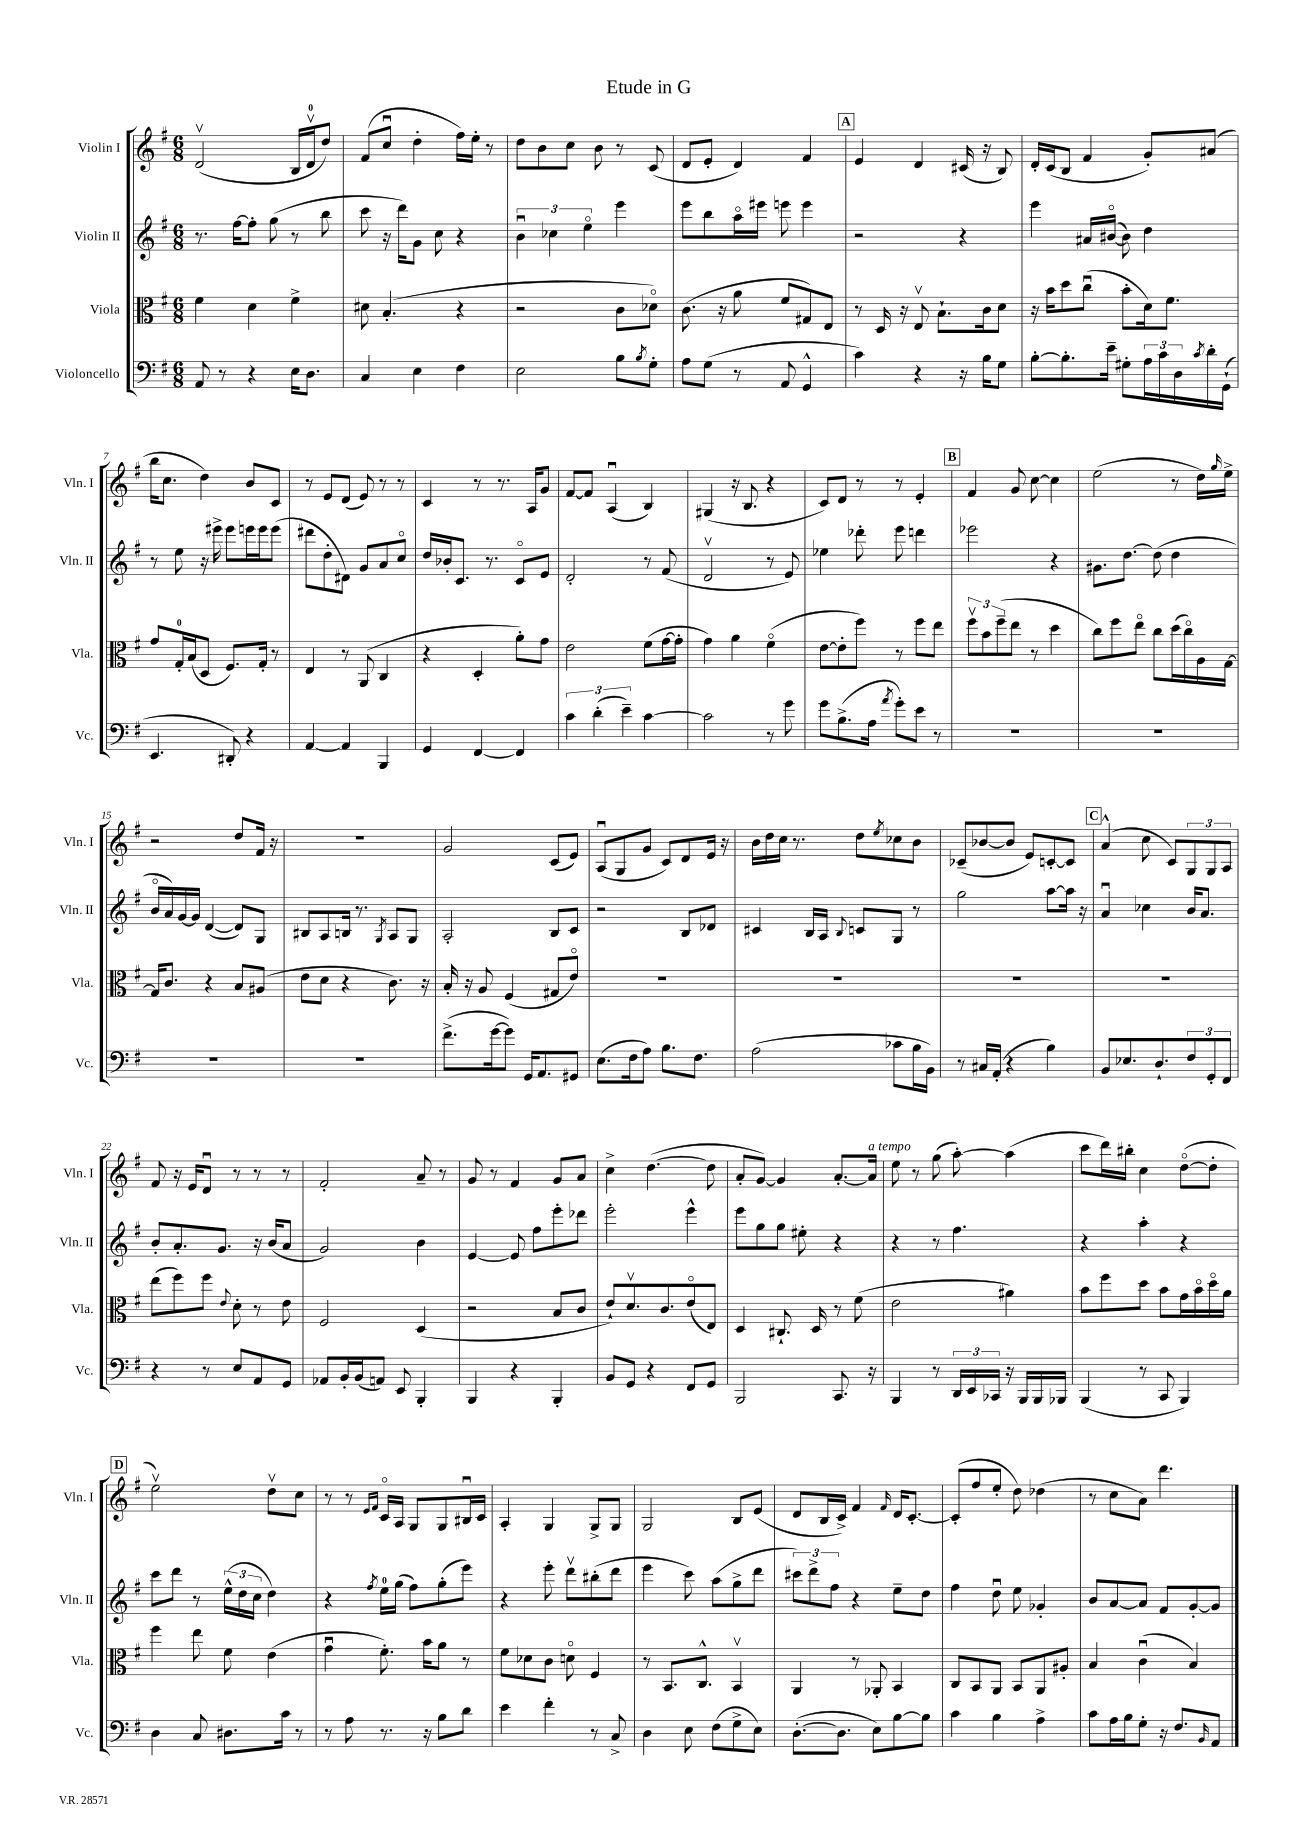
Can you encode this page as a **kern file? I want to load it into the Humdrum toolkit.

**kern	**kern	**kern	**kern
*staff4	*staff3	*staff2	*staff1
*clefF4	*clefC3	*clefG2	*clefG2
*k[f#]	*k[f#]	*k[f#]	*k[f#]
*M6/8	*M6/8	*M6/8	*M6/8
8AA	4f#	8.r	(2dv
8r	.	.	.
.	.	[16ff#	.
4r	4d	8ff#']	.
.	.	(8gg	.
16E	4f#^	8r	16B
8.D	.	.	16dv
.	.	8bb	8dd)
=	=	=	=
4C	8d#	8ccc	(8f#
.	(4.B'	16r	8ccu
.	.	16ddd)	.
4E	.	8g	4dd'
.	.	8cc	.
4F#	4r	4r	16ff#)
.	.	.	16ee'
.	.	.	8r
=	=	=	=
2E	2r	6bu	8dd
.	.	.	8b
.	.	6cc-	.
.	.	.	8cc
.	.	6eeo	.
.	.	.	8b
8B	8c	4eee	8r
8qB	.	.	.
8G'	8d-o)	.	(8c
=	=	=	=
8A	(8.c	8eee	8d
(8G	.	8bb	8e'
.	16r	.	.
8r	8a	16aao	4d)
.	.	16eee#	.
8AA	8f#	8eee	.
4GG^^	8G#)	4eee	4f#
.	8E	.	.
=	=	=	=
4c)	8r	2r	4e
.	16D	.	.
.	16r	.	.
4r	8Ev	.	4d
.	8.B`	.	.
16r	.	4r	(16c#
16B	16c	.	16r
8G	8d	.	8B)
=	=	=	=
[8B'	16r	4eee	16d'
.	16b	.	(16c
8.B']	8dd	.	8B
.	(8ccu	16a#	4f#
16e~	.	([16b#o	.
8G#'	8b'	8b#])	.
24A	16d)	4dd	8g')
24c	.	.	.
.	8.f#	.	.
24D	.	.	.
8qc	.	.	.
16d'	.	.	(8a#
(16GG`	.	.	.
=	=	=	=
4.EE	8g	8r	16bb
.	.	.	8.cc
.	16G'	8ee	.
.	(16B	.	.
.	8D	16r	4dd)
.	.	16eee#^	.
8DD#')	8.F#)	8eee#	.
4r	.	16eee	8b
.	16G'	16eee	.
.	8r	(8eee	8c
=	=	=	=
[4AA	4E	8ddd#	8r
.	.	8dd'	8e
4AA]	8r	8d#)	(8d
.	(8AA	8g	8e)
4BBB	4C	8a	8r
.	.	8cco	8r
=	=	=	=
4GG	4r	16dd	4c
.	.	16b-'	.
.	.	8.c	.
[4FF#	4D'	.	8r
.	.	8.r	.
.	.	.	8.r
4FF#]	8a')	8co	.
.	.	.	16A
.	8g	8e	8g
=	=	=	=
6c	2e	2d'	[8f#
.	.	.	8f#]
(6d'	.	.	.
.	.	.	(4Au
6e~)	.	.	.
[4c	(8f#	8r	4B)
.	[16g	(8f#	.
.	16g']	.	.
=	=	=	=
2c]	4g)	2dv	(4G#
.	4a	.	16r
.	.	.	8.B
8r	(4f#o	8r	4r
8g	.	8e)	.
=	=	=	=
8g	[8e	4ee-	8c)
(8.B^	8e']	.	8d
.	8ff#)	8ddd-'	8r
16A	.	.	.
8qa	.	.	.
8g')	8r	8eee	8r
8e	8ff#	4ddd	4e'
8r	8ee	.	.
=	=	=	=
2.r	12ff#v	2eee-	4f#
.	12b	.	.
.	(12ff#~	.	.
.	8ee	.	8g
.	8r	.	[8cc
.	4dd	4r	4cc]
=	=	=	=
2.r	8cc)	8.g#	(2ee
.	8ff#	.	.
.	.	[8.dd	.
.	8eeo	.	.
.	8cc	(8dd]	.
.	(16dd	4dd	8r
.	16cco)	.	.
.	16A	.	16dd)
.	.	.	16qqgg
.	[16G	.	16ee^
=	=	=	=
2.r	16G]	16bo	2r
.	8.c	16a)	.
.	.	[16g	.
.	.	16g]	.
.	4r	([4d	.
.	8B	8d])	8dd
.	(8A#	8G	16f#
.	.	.	16r
=	=	=	=
2.r	8e	8B#	2.r
.	8d	8A	.
.	4r	16B	.
.	.	8.r	.
.	.	8qG	.
.	8.c)	8A	.
.	.	8G	.
.	16r	.	.
=	=	=	=
(8.f#^	16B'	2A'	2g
.	16r	.	.
.	8A	.	.
[16g	.	.	.
8g])	(4F#	.	.
16GG	.	.	.
8.AA	.	.	.
.	8G#	8B	(8c
8GG#	8eo)	8c	8e)
=	=	=	=
(8.E	2.r	2r	(8Au
.	.	.	8G
16F#	.	.	.
8A)	.	.	8g
8.B	.	.	8c)
.	.	8B	8d
8.F#	.	.	.
.	.	8d-	16e
.	.	.	16r
=	=	=	=
(2A	2.r	4c#	16b
.	.	.	16dd
.	.	.	16cc
.	.	.	8.r
.	.	16B	.
.	.	16A	.
.	.	8qqB	.
.	.	8c	8dd
.	.	.	8qee
8c-	.	8G	8cc-
16B	.	8r	8b
16BB)	.	.	.
=	=	=	=
8r	2.r	2gg	(8c-~
16C#	.	.	[8b-
(16AA'	.	.	.
4r	.	.	8b-]
.	.	.	8e)
4B)	.	[8aa	[8c'
.	.	16aa]	8c]
.	.	16r	.
=	=	=	=
8BB	2.r	4au	(4a^^
8.E-	.	.	.
.	.	4cc-	8cc
8.D`	.	.	.
.	.	.	8c)
12F#	.	16b	12G
.	.	8.a	.
12GG'	.	.	12G
12FF#	.	.	12A
=	=	=	=
4r	(8ee	8b'	8f#
.	8ff#)	8.a'	16r
.	.	.	16e
8r	8ff#	.	8du
.	.	8.g	.
.	8qqe	.	.
8E	8d'	.	8r
8AA	8r	16r	8r
.	.	(16b	.
8GG	8e	8a	8r
=	=	=	=
8AA-	2F#	2g)	2f#'
16BB'	.	.	.
(16BB	.	.	.
8AA)	.	.	.
8EE	.	.	.
4BBB'	(4D	4b	8a~
.	.	.	8r
=	=	=	=
4BBB	2r	[4e	8g
.	.	.	8r
4r	.	8e]	4f#
.	.	8ff#	.
4BBB'	8B	8eee'	8g
.	8c	8ddd-	8a
=	=	=	=
8BB	8e`)	2eee'	4cc^
8GG	8.dv	.	.
4r	.	.	([4.dd
.	8.c	.	.
8FF#	(8eo	4eee^^	.
8GG	8E)	.	8dd]
=	=	=	=
2BBB	4D	8eee	8a'
.	.	8gg	[8g)
.	8.C#`	8gg	4g]
.	.	8ee#'	.
.	16D	.	.
8.CC	8r	4r	[8.a'
.	(8f#	.	.
16r	.	.	16a]
=	=	=	=
4BBB	2e	4r	8ee
.	.	.	8r
8r	.	8r	(8gg
24DD	.	4.ff#	[8aa')
24EE	.	.	.
24CC-	.	.	.
16r	4a#)	.	(4aa]
16BBB	.	.	.
16BBB	.	.	.
16BBB-	.	.	.
=	=	=	=
(4BBB	8b	4r	8ccc
.	8ff#	.	16ddd)
.	.	.	16bb#'
8r	8dd	4aa'	4cc
8CC	8b	.	.
4BBB)	16g	4r	([8ddo
.	16bo	.	.
.	16ddo	.	8dd']
.	16a	.	.
=	=	=	=
4D	4ff#	8ccc	2eev)
.	.	8ddd	.
8C	8ee	8r	.
8.D#	8f#	(24ee^^	.
.	.	24dd	.
.	.	24cc	.
.	(4e	4dd)	8ddv
16c	.	.	.
8r	.	.	8cc
=	=	=	=
8r	4gu	4r	8r
8A	.	.	8r
.	.	.	16qqe
.	.	8qff#	16qqf#
8.r	8.f#')	16ee	16co
.	.	(16gg	16A
.	.	8ff#)	8G
16r	16b	.	.
8B	8a	(8gg'	8G
8d	8r	8eee)	16B#u
.	.	.	16c
=	=	=	=
4e	8f#	4r	4A'
.	8d-	.	.
4f#'	8c	8eee'	4G
.	8do	8dddv	.
8r	4F#	(8bb#'	8G^
8C^	.	8ddd	8G
=	=	=	=
4D	8r	4eee	2G
.	8.BB	.	.
8E	.	8ccc)	.
.	8.C^^	.	.
(8F#	.	(8aa	.
8G^	4BBv	8gg^	8B
8E)	.	8ddd	(8e
=	=	=	=
([8.D'	4AA	12ccc#)	8d
.	.	12ddd^	.
.	.	.	16B
.	.	12ff#	.
8.D]	.	.	16c^)
.	8r	4r	4f#
8E)	8AA-'	.	.
.	.	.	16qqf#
[8B	4BB	8ee~	16d
.	.	.	[8.c'
8B]	.	8dd	.
=	=	=	=
4c	8C	4ff#	(8c']
.	8BB	.	8ff#
4B	8AA	8ddu	8ee'
.	8BB	8ee	8dd)
4A^	8AA	4g-'	(4dd-
.	8A#'	.	.
=	=	=	=
8c	4B	8b	8r
16A	.	[8a	8cc
16B	.	.	.
8G'	(4cu	8a]	8a)
16r	.	8f#	4.ddd
8.F#	.	.	.
.	4B)	[8g'	.
16qqBB	.	.	.
8AA	.	8g]	.
==	==	==	==
*-	*-	*-	*-
